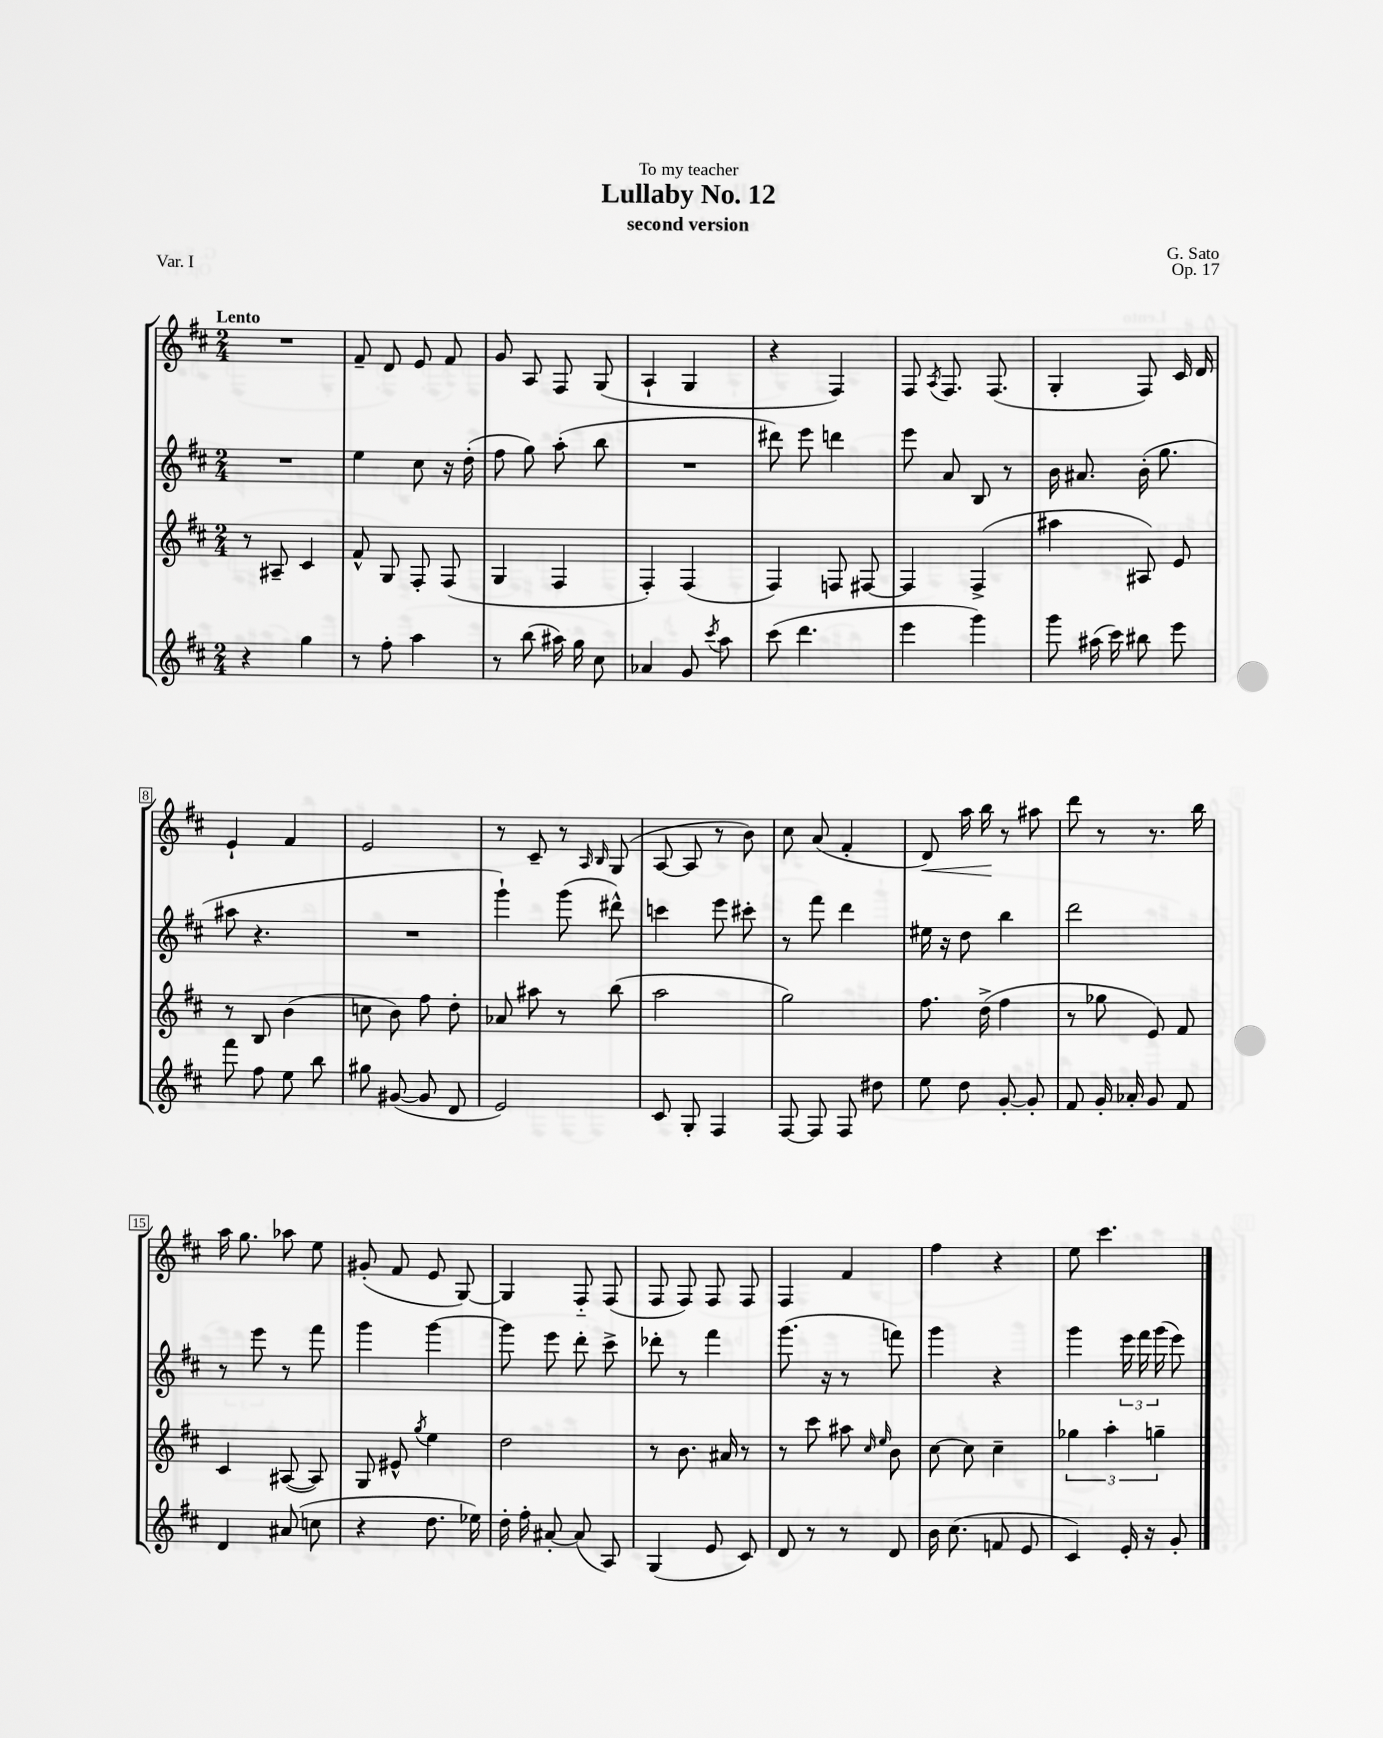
\header { title = "Lullaby No. 12" composer = "G. Sato" subtitle = "second version" dedication = "To my teacher" opus = "Op. 17" piece = "Var. I" }
<<
\new StaffGroup <<
\new Staff = "s0" {
    \clef treble \key d \major \numericTimeSignature \time 2/4 \tempo "Lento"
    \autoBeamOff R2 |
    fis'8-- d'8 e'8 fis'8 |
    g'8 a8 fis8 g8( |
    a4-! g4 |
    r4 fis4) |
    fis8 \acciaccatura { a8 } fis8. fis8.( |
    g4-. fis8) cis'16 d'16 |
    e'4-! fis'4 |
    e'2 |
    r8 cis'8-- r8 \grace { a16 b16 } g8( |
    a8~ a8 r8 b'8) |
    cis''8 a'8( fis'4-. |
    d'8\<) a''16 b''16\! r8 ais''8 |
    d'''8 r8 r8. b''16 |
    a''16 g''8. aes''8 e''8 |
    gis'8-.( fis'8 e'8 g8~) |
    g4 fis8-_ fis8( |
    fis8 fis8) fis8 fis8 |
    fis4 fis'4 |
    fis''4 r4 |
    e''8 cis'''4. \bar "|." |
}
\new Staff = "s1" {
    \clef treble \key d \major \numericTimeSignature \time 2/4
    \autoBeamOff R2 |
    e''4 cis''8 r16 d''16-.( |
    fis''8 g''8) a''8-.( b''8 |
    R2 |
    dis'''8) e'''8 d'''4 |
    e'''8 a'8 b8 r8 |
    b'16 ais'8. b'16-.( g''8. |
    ais''8 r4. |
    R2 |
    g'''4-!) g'''8( dis'''8-^) |
    c'''4 e'''8 cis'''8-. |
    r8 fis'''8 d'''4 |
    eis''16 r16 d''8 b''4 |
    d'''2 |
    r8 e'''8 r8 fis'''8 |
    g'''4 g'''4~ |
    g'''8 e'''8 d'''8-. cis'''8-> |
    des'''8-. r8 fis'''4 |
    g'''8.( r16 r8 f'''8) |
    g'''4 r4 |
    g'''4 \tuplet 3/2 { e'''16 fis'''16 g'''16( } e'''8) \bar "|." |
}
\new Staff = "s2" {
    \clef treble \key d \major \numericTimeSignature \time 2/4
    \autoBeamOff r8 ais8-- cis'4 |
    fis'8-^ g8 fis8-. fis8( |
    g4 fis4 |
    fis4-.) fis4( |
    fis4) f8 fis8~ |
    fis4 fis4->( |
    ais''4 ais8) e'8 |
    r8 b8 b'4( |
    c''8 b'8) fis''8 d''8-. |
    aes'8 ais''8 r8 b''8( |
    a''2 |
    g''2) |
    fis''8. d''16->( fis''4 |
    r8 ges''8 e'8) fis'8 |
    cis'4 ais8~( ais8) |
    g8 eis'8-^ \acciaccatura { g''8 } e''4 |
    d''2 |
    r8 b'8. ais'16 r8 |
    r8 cis'''8 ais''8 \grace { cis''16 e''16 } b'8 |
    cis''8~ cis''8 cis''4-- |
    \tuplet 3/2 { ges''4 a''4-. g''4-- } \bar "|." |
}
\new Staff = "s3" {
    \clef treble \key d \major \numericTimeSignature \time 2/4
    \autoBeamOff r4 g''4 |
    r8 fis''8-. a''4 |
    r8 b''8( ais''16) g''16 cis''8 |
    aes'4 g'8 \acciaccatura { cis'''8 } a''8 |
    cis'''8( d'''4. |
    e'''4 g'''4) |
    g'''8 ais''16( cis'''16) bis''8 e'''8 |
    fis'''8 fis''8 e''8 b''8 |
    gis''8 gis'8~( gis'8 d'8 |
    e'2) |
    cis'8 g8-. fis4 |
    fis8~ fis8 fis8 dis''8 |
    e''8 d''8 g'8~-. g'8-. |
    fis'8 g'16-. aes'16-. g'8 fis'8 |
    d'4 ais'8( c''8 |
    r4 d''8. ees''16) |
    d''16-. fis''16-. ais'8~-. ais'8( a8) |
    g4( e'8 cis'8) |
    d'8 r8 r8 d'8 |
    b'16 cis''8.( f'8 e'8 |
    cis'4) e'16-. r16 g'8-. \bar "|." |
}
>>
>>
\layout { \context { \Score \override BarNumber.stencil = #(make-stencil-boxer 0.1 0.3 ly:text-interface::print) } }
